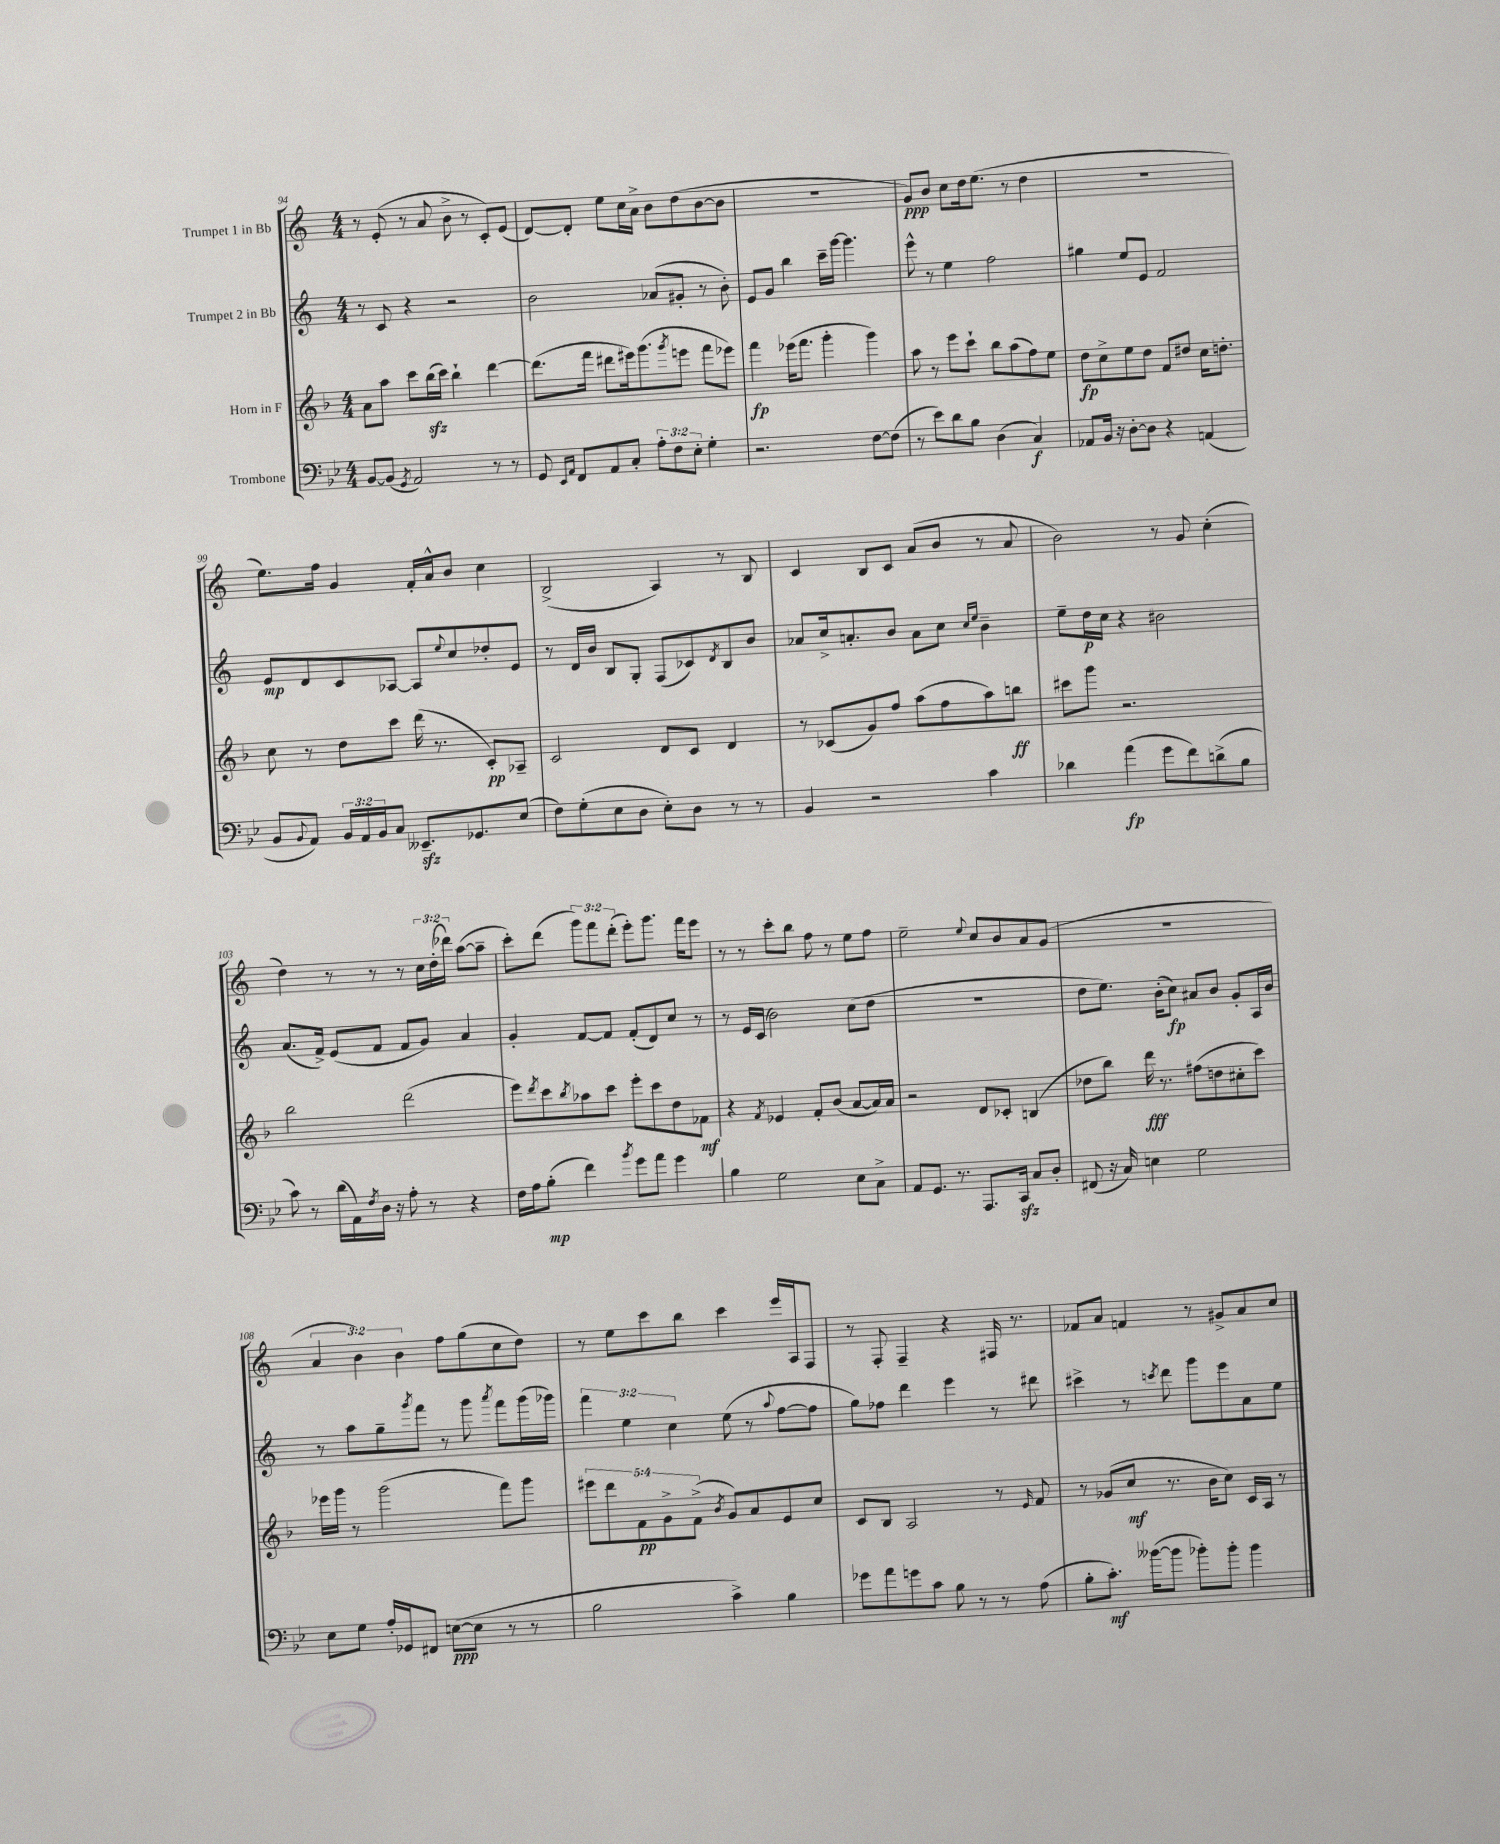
<<
\new StaffGroup <<
\new Staff = "s0" \with { instrumentName = "Trumpet 1 in Bb" } {
    \clef treble \key c \major \numericTimeSignature \time 4/4 \override Staff.TupletNumber.text = #tuplet-number::calc-fraction-text
    r8 e'8-.( r8 a'8 b'8-> r8 c'8-.) e'8( |
    d'8~) d'8-. e''8 c''16 a'16-> b'8 d''8( b'8~ b'8 |
    R1 |
    g'8\ppp) b'8 c''8 d''16 e''8.( r8 d''4 |
    R1 |
    e''8.) f''16 g'4 f'16-. a'16-^ b'8 c''4 |
    b2->( a4) r8 b8 |
    c'4 b8 c'8 a'8( b'8 r8 a'8 |
    b'2) r8 g'8 c''4-.( |
    d''4) r8 r8 r8 \tuplet 3/2 { c''16 d''16-.( des'''16) } a''8~( a''8-- |
    c'''8-.) d'''8( \tuplet 3/2 { g'''8) f'''8 d'''8-.( } e'''8-.) g'''8. f'''16 e'''8 |
    r8 r8 c'''8-. b''8 f''8 r8 e''8 f''8 |
    e''2-- \appoggiatura { e''8 } c''8 b'8 a'8 g'8( |
    R1 |
    \tuplet 3/2 { a'4 b'4) b'4 } f''8 g''8( c''8 d''8) |
    r8 e''8 c'''8 b''8 c'''4 e'''16 a16 f8 |
    r8 f8-. f4-- r4 fis16 r8. |
    fes'8 a'8 f'4 r8 gis'8-> a'8 c''8 \bar "|." |
}
\new Staff = "s1" \with { instrumentName = "Trumpet 2 in Bb" } {
    \clef treble \key c \major \numericTimeSignature \time 4/4 \override Staff.TupletNumber.text = #tuplet-number::calc-fraction-text
    r8 c'8 r4 r2 |
    b'2 aes'8( gis'8-. r8 b'8-.) |
    e'8 g'8 b''4 c'''16-- g'''16~ g'''4. |
    e'''8-^ r8 e''4 f''2 |
    gis''4 e''8 e'8 f'2 |
    e'8\mp d'8 c'8 aes8~ aes8 \appoggiatura { e''8 } c''8 des''8-. e'8 |
    r8 d'16 b'16 b8 g8-. f8( ces'8) \acciaccatura { d'8 } b8 b'8 |
    aes'8 c''16-> a'8.-. b'8 a'8 c''8 \grace { c''16 e''16 } b'4-- |
    e''8-- d''16\p c''16 r4 bis'2 |
    a'8.( f'16->) e'8( f'8 f'8 g'8) a'4 |
    g'4-. f'8~ f'8 f'8-.( d'8) c''8 r8 |
    r8 e'16 c'16( b'2) c''8( d''8 |
    R1 |
    d''8 e''8.) b'16-.( c''8\fp) ais'8 b'8 g'8-. a16 b'16 |
    r8 a''8 g''8-- \acciaccatura { g'''8 } f'''8 r8 g'''8 \acciaccatura { a'''8 } f'''8 g'''16( ges'''16) |
    \tuplet 3/2 { f'''4 e''4 c''4 } e''8( r8 \appoggiatura { a''8 } f''8~ f''8 |
    g''8) fes''8 d'''4 e'''4 r8 dis'''8 |
    cis'''4-> r8 \acciaccatura { c'''8 } d'''8 g'''8 e'''8 a'8 e''8 \bar "|." |
}
\new Staff = "s2" \with { instrumentName = "Horn in F" } {
    \clef treble \key f \major \numericTimeSignature \time 4/4 \override Staff.TupletNumber.text = #tuplet-number::calc-fraction-text
    a'8 a''8 c'''8 bes''16\sfz( c'''16) bes''4-! d'''4~ |
    d'''8.( f'''16 dis'''8 eis'''16) g'''8.( \acciaccatura { g'''8 } e'''8 f'''8 ees'''8) |
    f'''4\fp ees'''16( f'''8. g'''4-. g'''4) |
    a''8 r8 e'''8 c'''8-! bes''8 a''8( f''8) e''8 |
    d''8\fp c''8-> e''8 d''8 f'8 dis''8 c''16 d''8.-. |
    c''8 r8 d''8 c'''8 d'''16( r8. c'8-.\pp) aes8-- |
    c'2 d'8 c'8 d'4 |
    r8 ces'8( g'8) f''8 a''8( f''8 a''8) b''8\ff |
    cis'''8 g'''8 r2. |
    bes''2 d'''2( |
    e'''8) \acciaccatura { d'''8 } c'''8 \acciaccatura { bes''8 } aes''8 c'''8 e'''8-. c'''8 d''8 fes'8\mf |
    r4 \acciaccatura { f'8 } ees'4 f'8-. bes'8( a'8~ a'16) a'16 |
    r2 d'8 ces'8-. b4( |
    des''8 bes''8) d'''16\fff r8. fis''8( d''8 cis''8-. c'''8) |
    ees'''16 g'''16 r8 g'''2( f'''8) g'''8 |
    \tuplet 5/4 { eis'''8 d'''8 f'8\pp g'8-> f'8->( } \acciaccatura { bes'8 } g'8) a'8 e'8 c''8 |
    c'8 bes8 a2 r8 \grace { e'16 } f'8 |
    r8 ges'8( c''8\mf r8. bes'16 c''8) c'16 a16 r8 \bar "|." |
}
\new Staff = "s3" \with { instrumentName = "Trombone" } {
    \clef bass \key bes \major \numericTimeSignature \time 4/4 \override Staff.TupletNumber.text = #tuplet-number::calc-fraction-text
    bes,8~ bes,8( \acciaccatura { g,8 } a,2) r8 r8 |
    g,8 \grace { ees,16 a,16 } f,8 a,8 c8-. \tuplet 3/2 { a8-. f8 ees8-. } g4-. |
    r2. f8~ f8( |
    r8 ees'8) d'8 bes8 d4( c4\f) |
    aes,8 bes,16 r16 d8~-. d8 r4 a,4( |
    bes,8 \appoggiatura { bes,8 } a,8) \tuplet 3/2 { bes,16 a,16 bes,16 } c8 eeses,8.--\sfz ges,8. ees8( |
    f8) g8-.( ees8 d8 ees8-.) d8 r8 r8 |
    bes,4 r2 c'4 |
    des'4 a'4\fp( g'8 f'8) d'8->( bes8 |
    c'8) r8 d'16( a,16) \acciaccatura { f8 } d16 r16 a8-. r8 r4 |
    f16 a16 bes8-.\mp( f'4) \acciaccatura { bes'8 } g'8 a'8 g'4 |
    bes4 g2 ees8 c8-> |
    a,8 g,8. r8. a,,8. c,16\sfz c8 d8-. |
    fis,8( r16 c16) e4 g2 |
    ees8 g8 a16-. ges,16 fis,8 e8~\ppp( e8 r8 r8 |
    bes2 c'4->) bes4 |
    ges'8 a'8 g'8 c'8 bes8 r8 r8 a8( |
    bes8-. c'8.-.\mf) beses'16~( beses'8 bes'8-.) bes'8-. bes'4 \bar "|." |
}
>>
>>
\layout { \context { \Score currentBarNumber = #94 } }
